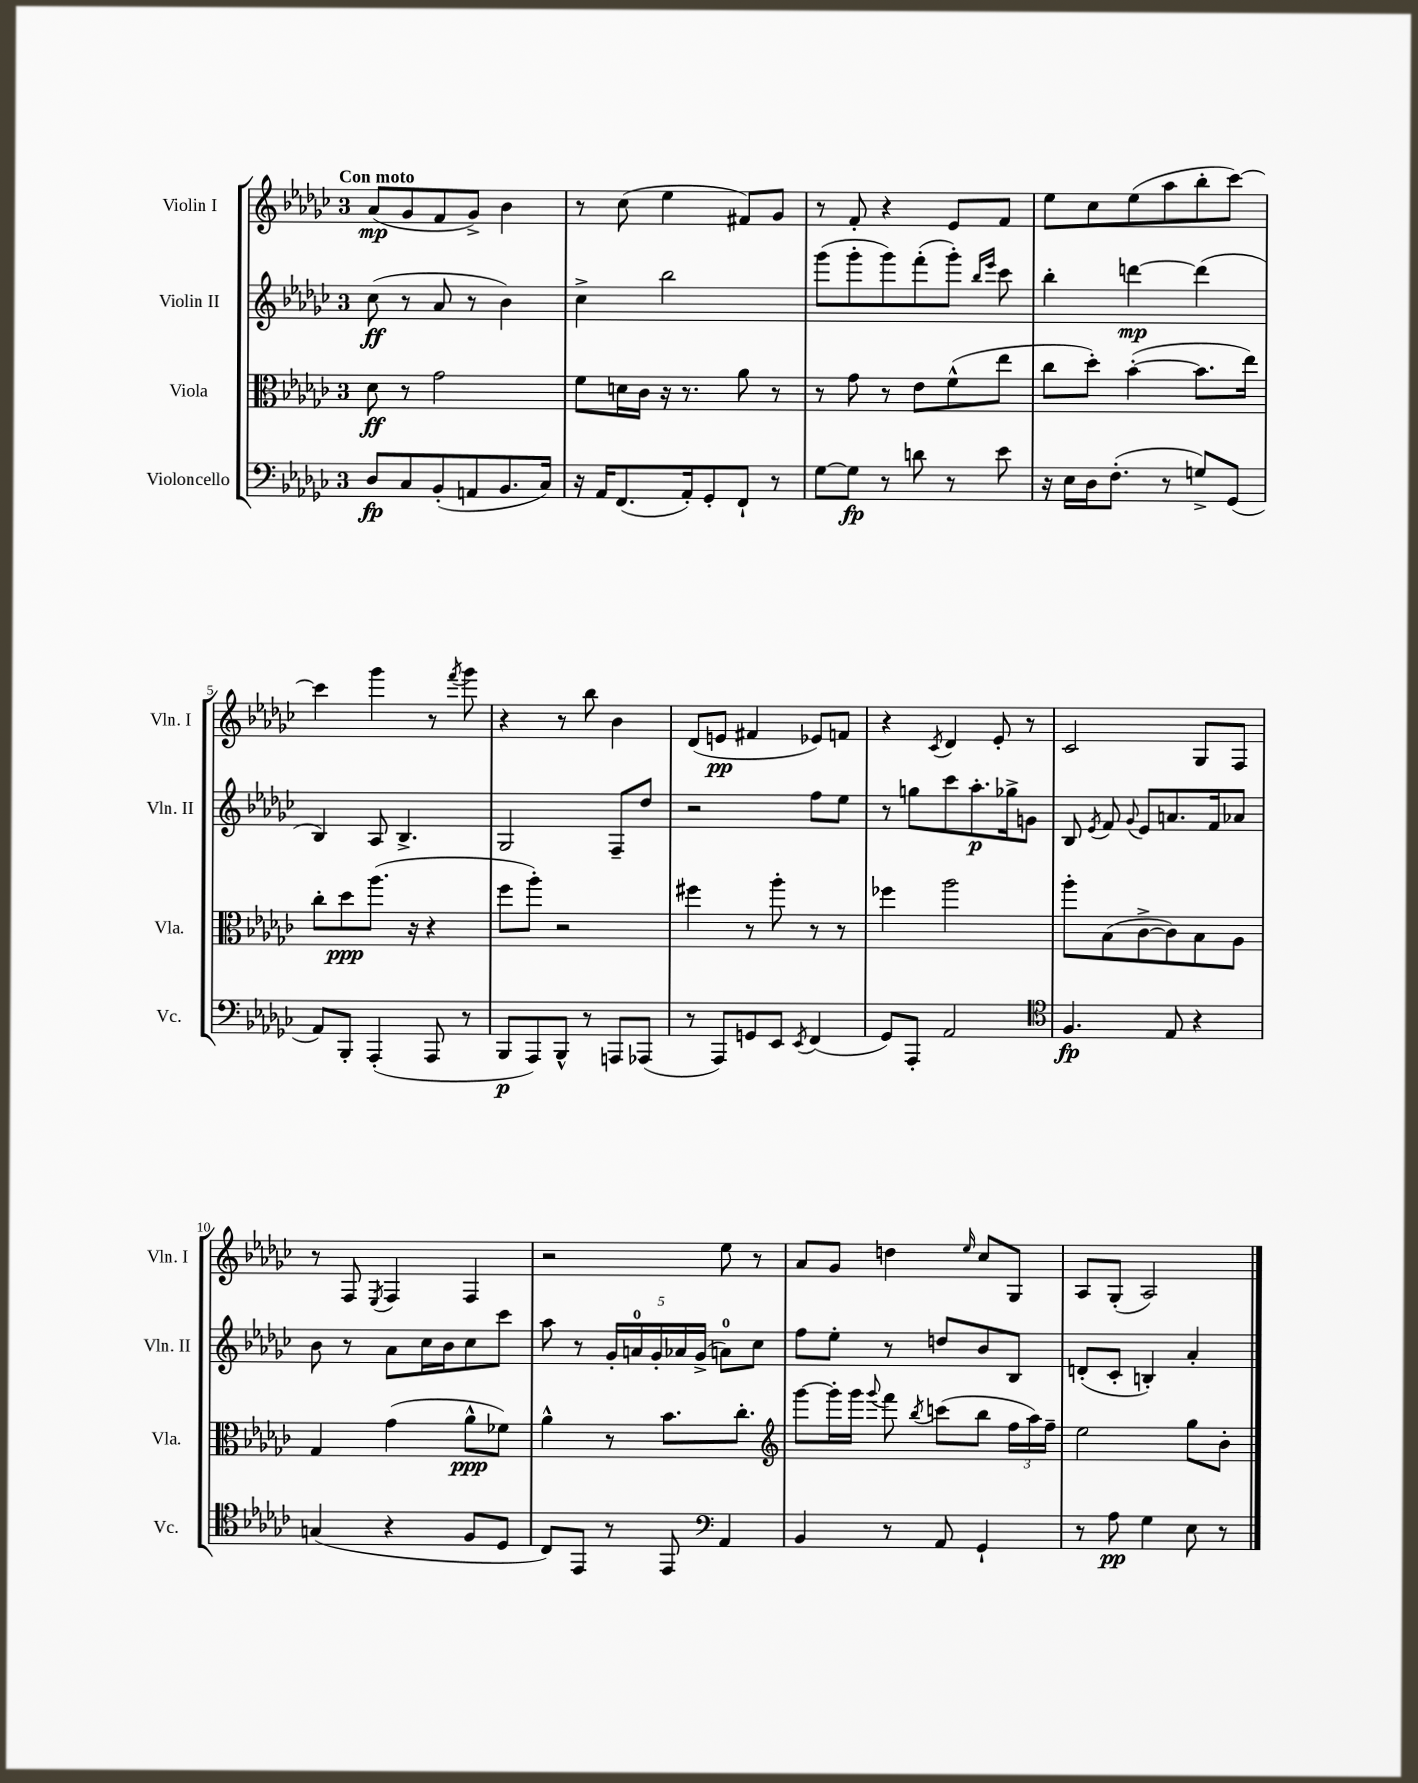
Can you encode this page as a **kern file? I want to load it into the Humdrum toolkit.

**kern	**kern	**kern	**kern
*staff4	*staff3	*staff2	*staff1
*clefF4	*clefC3	*clefG2	*clefG2
*k[b-e-a-d-g-c-]	*k[b-e-a-d-g-c-]	*k[b-e-a-d-g-c-]	*k[b-e-a-d-g-c-]
*M3/4	*M3/4	*M3/4	*M3/4
8D-	8d-	(8cc-	(8a-
8C-	8r	8r	8g-
(8BB-'	2g-	8a-	8f
8AA	.	8r	8g-^)
8.BB-	.	4b-)	4b-
16C-)	.	.	.
=	=	=	=
16r	8f	4cc-^	8r
16AA-	.	.	.
(8.FF	16d	.	(8cc-
.	16c-	.	.
.	16r	2bb-	4ee-
16AA-')	8.r	.	.
8GG-'	.	.	.
8FF`	8a-	.	8f#)
8r	8r	.	8g-
=	=	=	=
[8G-	8r	(8ggg-	8r
8G-]	8g-	8ggg-'	8f'
8r	8r	8ggg-)	4r
8d	8e-	(8fff'	.
8r	(8f^^	8ggg-')	8e-
.	.	16qqbb-	.
.	.	16qqeee-	.
8e-	8ee-	8ccc-	8f
=	=	=	=
16r	8cc-	4bb-'	8ee-
16E-	.	.	.
16D-	8dd-')	.	8cc-
(8.F'	.	.	.
.	([4b-'	[4ddd	(8ee-
8r	.	.	8aa-
8G^)	8.b-]	(4ddd]	8bb-'
(8GG-	.	.	[8ccc-)
.	16ee-)	.	.
=	=	=	=
8AA-)	8cc-'	4B-)	4ccc-]
8BBB-'	8dd-	.	.
(4AAA-'	(8.aa-	8A-	4ggg-
.	.	4.B-^	.
.	16r	.	.
8AAA-	4r	.	8r
.	.	.	8qfff
8r	.	.	8ggg-
=	=	=	=
8BBB-	8ff	2G-	4r
8AAA-)	8aa-')	.	.
8BBB-^^	2r	.	8r
8r	.	.	8bb-
8AAA	.	8F~	4b-
(8AAA-	.	8dd-	.
=	=	=	=
8r	4ff#	2r	(8d-
8AAA-)	.	.	8e
8GG	8r	.	4f#
8EE-	8aa-'	.	.
8qEE-	.	.	.
(4FF	8r	8ff	8e-)
.	8r	8ee-	8f
=	=	=	=
8GG-)	4ff-	8r	4r
8AAA-'	.	8gg	.
.	.	.	8qc-
2AA-	2aa-	8ccc-	4d-
.	.	8.aa-'	.
.	.	.	8e-'
.	.	16gg-^	.
.	.	8g	8r
=	=	=	=
*clefC4	*	*	*
4.F	8aa-'	8B-	2c-
.	.	8qe-	.
.	(8B-	8f	.
.	.	8qqg-	.
.	[8c-^	8e-	.
8E-	8c-])	8.a	.
4r	8B-	.	8G-
.	.	16f	.
.	8A-	8a-	8F
=	=	=	=
(4G	4G-	8b-	8r
.	.	8r	8F
.	.	.	8qE-
4r	(4g-	8a-	4F
.	.	16cc-	.
.	.	16b-	.
8F	8a-^^	8cc-	4F
8D-	8f-)	8ccc-	.
=	=	=	=
8C-)	4a-^^	8aa-	2r
8EE-	.	8r	.
8r	8r	20g-'	.
.	.	20a	.
.	.	20g-'	.
8EE-	8.b-	.	.
.	.	20a-	.
.	.	(20g-^	.
*clefF4	*	*	*
4AA-	.	8a)	8ee-
.	8.cc-'	.	.
.	.	8cc-	8r
=	=	=	=
*	*clefG2	*	*
4BB-	[8ggg-	8ff	8a-
.	16ggg-']	8ee-'	8g-
.	16ggg-	.	.
.	8qqggg-	.	.
8r	8fff	8r	4dd
.	8qbb-	.	.
8AA-	(8ccc	8dd	.
.	.	.	16qqee-
4GG-`	8bb-	8b-	8cc-
.	24ff	8B-	8G-
.	24aa-)	.	.
.	24ff~	.	.
=	=	=	=
8r	2ee-	(8d'	8A-
8A-	.	8c-'	(8G-'
4G-	.	4B')	2A-)
8E-	8gg-	4a-'	.
8r	8b-'	.	.
==	==	==	==
*-	*-	*-	*-
